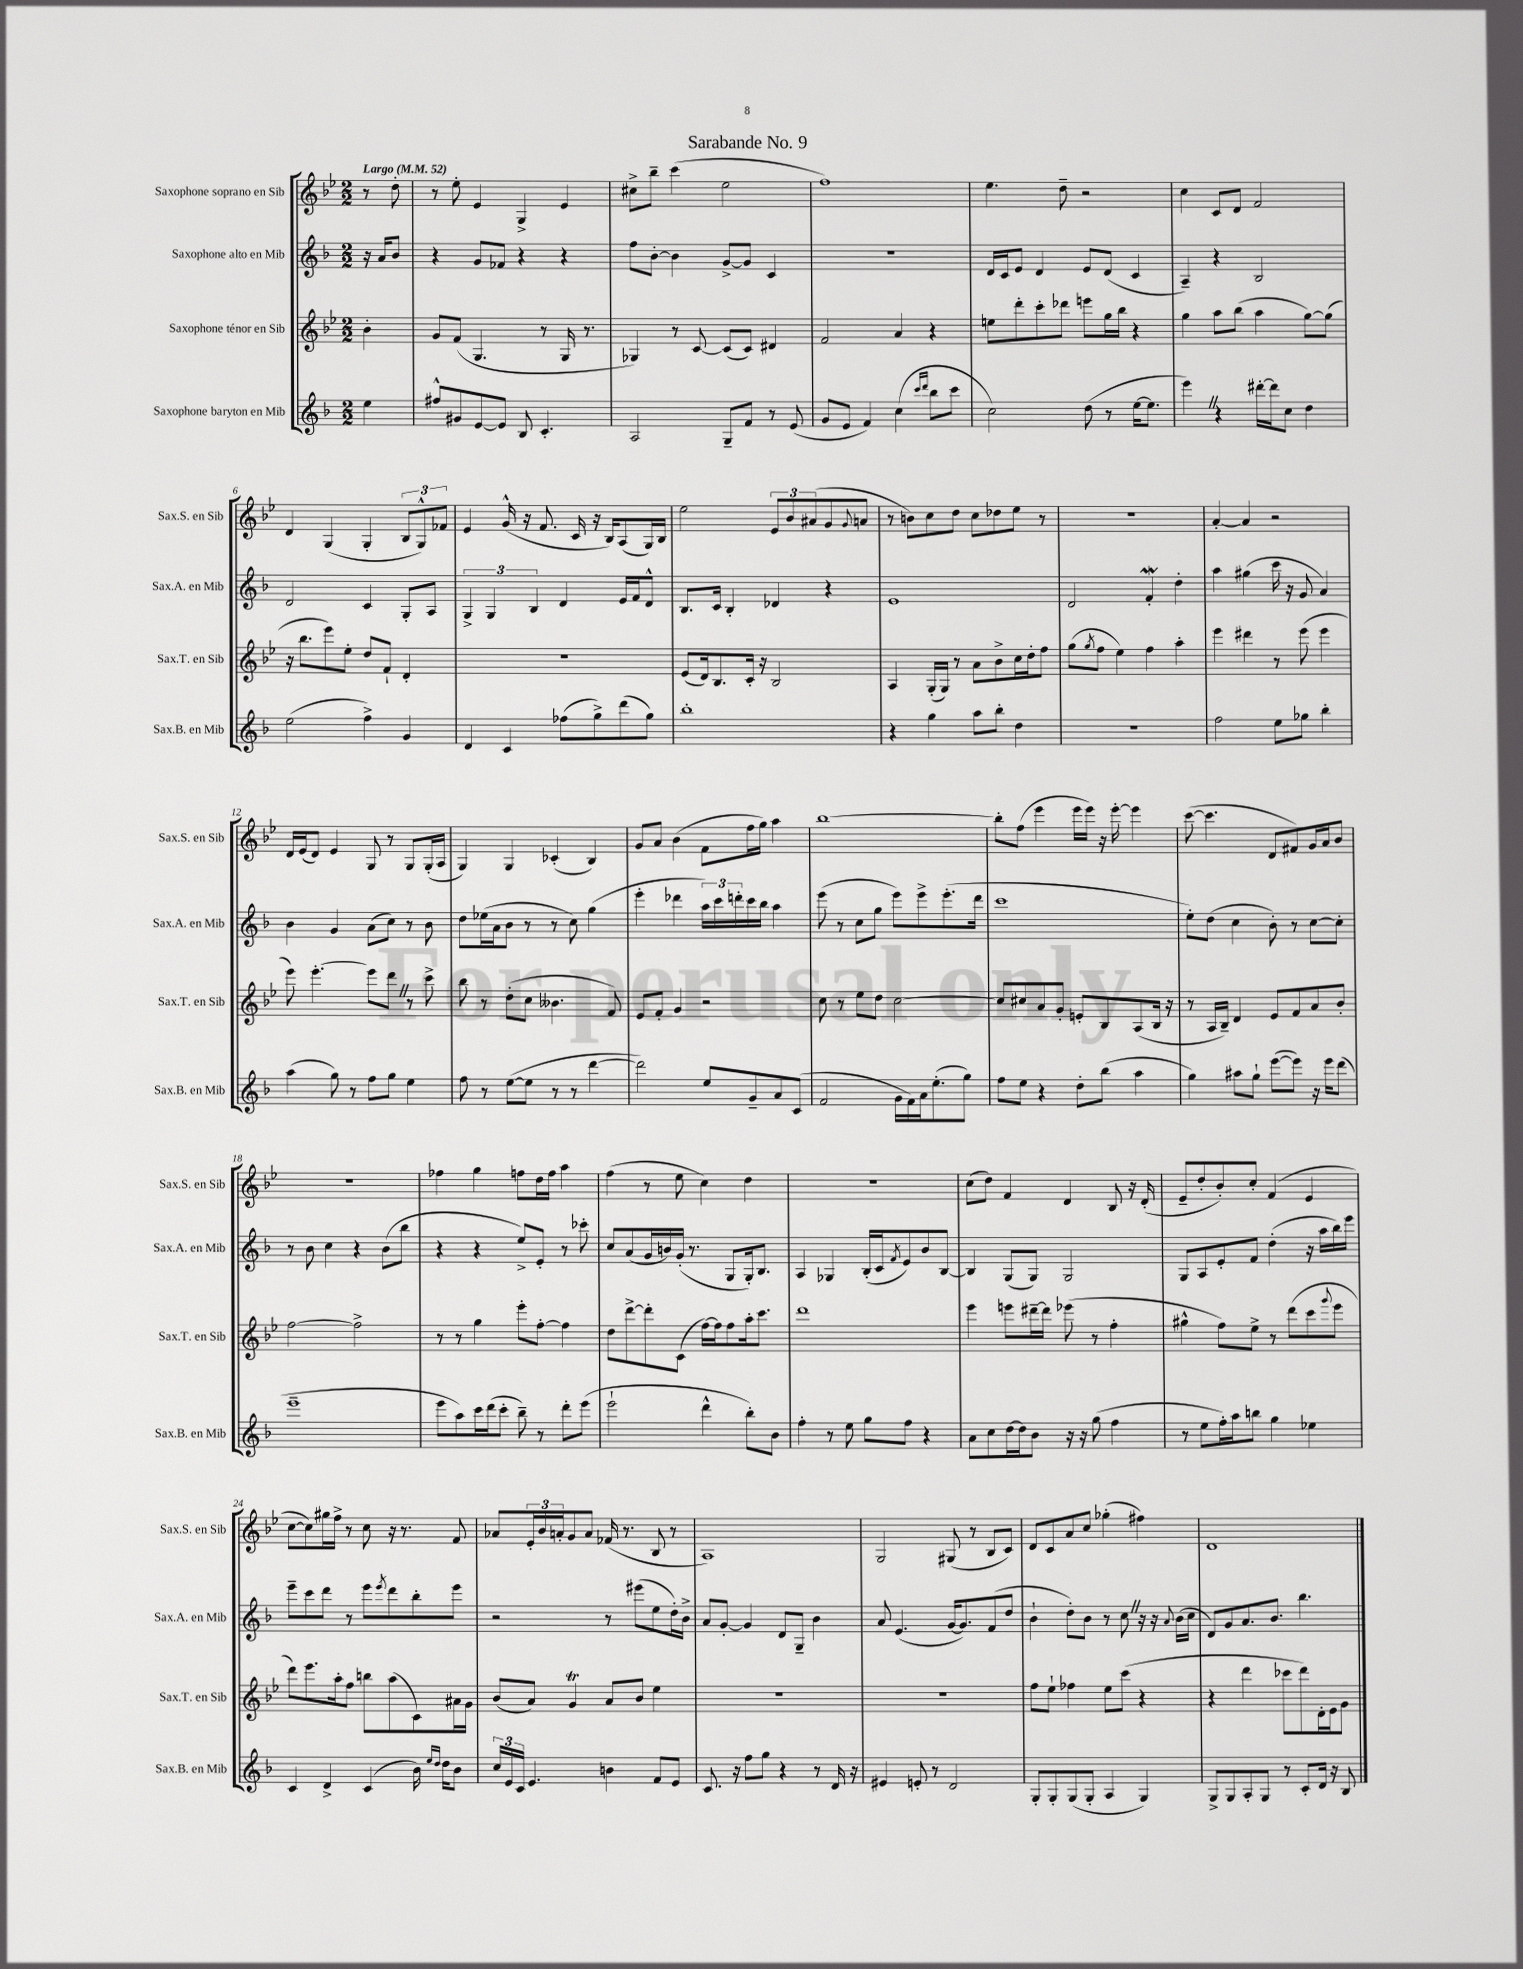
\header { title = "Sarabande No. 9" }
<<
\new StaffGroup <<
\new Staff = "s0" \with { instrumentName = "Saxophone soprano en Sib" shortInstrumentName = "Sax.S. en Sib" } {
    \clef treble \key bes \major \numericTimeSignature \time 2/2 \partial 4 \tempo "Largo" 4 = 52
    r8 d''8-. |
    r8 ees''8-. ees'4 g4-> ees'4 |
    cis''8-> bes''8-- c'''4( ees''2 |
    f''1) |
    ees''4. d''8-- r2 |
    c''4 c'8 d'8 f'2 |
    d'4 g4( g4-. \tuplet 3/2 { bes8 g8-^) fes'8 } |
    ees'4 g'16-^( r16 f'8. c'16 r16 bes16) a8( g16) bes16 |
    ees''2 \tuplet 3/2 { ees'8 bes'8 ais'8( } g'8 \appoggiatura { g'8 } a'8 |
    r8 b'8) c''8 d''8 c''8 des''8 ees''8 r8 |
    R1 |
    a'4~-. a'4 r2 |
    d'16 ees'16( d'8) ees'4 g8 r8 g8 g16-.( a16 |
    g4) g4 ces'4-.( bes4) |
    g'8 a'8 bes'4( f'8 f''16 g''16) a''4 |
    bes''1~ |
    bes''8-. f''8( ees'''4 ees'''16 ees'''16) r16 ees'''16~-. ees'''4 |
    c'''8~( c'''4. d'8 fis'8) g'16 a'16 bes'8 |
    r1 |
    fes''4 g''4 f''8 d''16 f''16 a''4 |
    f''4( r8 ees''8 c''4) d''4 |
    r1 |
    c''8( d''8) f'4 d'4 bes8 r16 d'16-.( |
    ees'8-- d''8-. bes'8-.) c''8-. f'4( ees'4 |
    c''8~ c''8) gis''16 f''16-> r8 c''8 r16 r8. f'8 |
    aes'8 \tuplet 3/2 { ees'16-. bes'16 a'16-. } g'8 a'8 fes'16( r8. bes8 r8 |
    a1) |
    g2 gis8( r8 bes8 c'8) |
    d'8 c'8 a'8 c''8 ges''4-.( fis''4) |
    d'1 \bar "|." |
}
\new Staff = "s1" \with { instrumentName = "Saxophone alto en Mib" shortInstrumentName = "Sax.A. en Mib" } {
    \clef treble \key f \major \numericTimeSignature \time 2/2 \partial 4
    r16 a'16 bes'8 |
    r4 g'8 fes'8 r4 r4 |
    f''8 bes'8~-. bes'4 g'8~-> g'8 c'4 |
    R1 |
    d'16 c'16 e'8 d'4 e'8 d'8( c'4 |
    a4--) r4 bes2 |
    d'2 c'4 g8-. a8 |
    \tuplet 3/2 { g4-> g4 bes4 } d'4 e'16 f'16 d'8-^ |
    bes8. c'16 bes4-. des'4 r4 |
    e'1 |
    d'2 f'4-.\mordent d''4-. |
    a''4 gis''4( c'''16 r16 g'8 a'4) |
    bes'4 g'4 a'8( c''8) r8 bes'8 |
    d''8 ees''16( a'16 bes'8 r8 r8 c''8) g''4( |
    e'''4-. des'''4 \tuplet 3/2 { a''16) c'''16 d'''16-. } c'''16 bes''16 a''4 |
    e'''8( r8 c''8 g''8 e'''8) e'''8-> e'''8.-.( d'''16 |
    c'''1 |
    e''8-.) d''8( c''4 bes'8-.) r8 c''8~ c''8-. |
    r8 bes'8 c''4 r4 bes'8( bes''8 |
    r4 r4 e''8->) e'8-. r8 ces'''8-. |
    c''8 a'8( g'16 b'16) g'16-.( r8. g8 g16-.) bes8. |
    a4 ges4 bes16-.( c'16 \acciaccatura { f'8 } e'8) bes'8 bes8~ |
    bes4 g8( g8) g2 |
    g8 a8 e'8-. f'8 d''4-.( r16 a''16 bes''16) e'''16 |
    e'''8-- c'''8 d'''8 r8 e'''8 \acciaccatura { e'''8 } d'''8 bes''8-. e'''8 |
    r2 r8 eis'''8( e''8 d''16-.) bes'16-> |
    a'8 g'8~-. g'4 d'8 g8-- bes'4 |
    a'8 e'4.( g'16~ g'8.) f'8( d''8 |
    bes'4-! d''8-.) bes'8 r8 c''8 \once \override BreathingSign.text = \markup { \musicglyph "scripts.caesura.straight" } \breathe r16 r16 \appoggiatura { a'8 } bes'16( c''16 |
    d'8) g'8 a'8. bes'8. bes''4. \bar "|." |
}
\new Staff = "s2" \with { instrumentName = "Saxophone ténor en Sib" shortInstrumentName = "Sax.T. en Sib" } {
    \clef treble \key bes \major \numericTimeSignature \time 2/2 \partial 4
    bes'4-. |
    g'8 f'8( g4. r8 g16 r8. |
    ges4) r8 c'8~ c'8( c'8) dis'4 |
    f'2 a'4 r4 |
    e''8 d'''8-. c'''8-. des'''8 e'''8 g''16 bes''16 r4 |
    g''4 a''8 bes''8( a''4 g''8~) g''8( |
    r16 bes''8. ees'''8) ees''8-. d''8 f'8-! d'4-. |
    r1 |
    ees'8( d'16) bes8. c'16-. r16 bes2 |
    a4 g16-.( g16) r8 a'8 bes'8-> c''16 d''16-. f''8 |
    g''8( \acciaccatura { g''8 } f''8 ees''4) f''4 a''4-. |
    ees'''4 dis'''4 r8 ees'''8( ees'''4 |
    ees'''8) ees'''4.~-. ees'''8 d'''8 \once \override BreathingSign.text = \markup { \musicglyph "scripts.caesura.straight" } \breathe r8 c'''8-> |
    bes''8 r8 d''8-.( c''8 beses'4. f'8) |
    ees'8 f'8-. g'4 r2 |
    c''8 r8 ees''8 d''8 c''2~ |
    c''8 cis''8 a'8 g'8-. e'8-. bes8 a8( bes16 r16 |
    r8 a16 bes16--) d'4 ees'8 f'8 a'8 bes'8-. |
    f''2~ f''2-> |
    r8 r8 g''4 ees'''8-. f''8~-. f''4 |
    d''8 d'''8~-> d'''8-. c'8( f''16~) f''16 f''8 a''16-. c'''8. |
    d'''1 |
    ees'''4 e'''8 dis'''16~-- dis'''16 ees'''8( r8 f''4-. |
    gis''4-^ f''8) ees''8-> r8 d'''8( c'''8 \appoggiatura { g'''8 } ees'''8 |
    d'''8) ees'''8. a''16-. f''8 b''8 a''8( c'8) ais'16 g'16 |
    bes'8( a'8) g'4\trill a'8 bes'8 ees''4 |
    R1 |
    R1 |
    f''8 ees''8-! fes''4 ees''8 c'''8( r4 |
    r4 d'''4 ces'''8 d'''8) d'16-. ees'16 g'8 \bar "|." |
}
\new Staff = "s3" \with { instrumentName = "Saxophone baryton en Mib" shortInstrumentName = "Sax.B. en Mib" } {
    \clef treble \key f \major \numericTimeSignature \time 2/2 \partial 4
    e''4 |
    fis''8-^ gis'8 e'8~ e'8 bes8 c'4.-. |
    a2 g8-- f'8 r8 e'8( |
    g'8 e'8 f'4) c''4( \grace { c'''16 d'''16 } bes''8 c'''8 |
    c''2) d''8( r8 e''16~ e''8. |
    e'''4) \once \override BreathingSign.text = \markup { \musicglyph "scripts.caesura.straight" } \breathe r4 dis'''16~-. dis'''16 c''8 d''4 |
    e''2( f''4->) g'4 |
    d'4 c'4 fes''8( g''8->) d'''8( g''8) |
    bes''1-. |
    r4 g''4 a''8 bes''8-. d''4 |
    R1 |
    f''2 e''8 ges''8 bes''4-. |
    a''4( g''8) r8 f''8 g''8 e''4 |
    f''8 r8 e''8~( e''8 r8 r8 d'''4~ |
    d'''2) e''8 g'8-- a'8 c'8( |
    f'2 g'16 f'16) a'16 e''8.-.( g''8) |
    f''8 e''8 r4 d''8-. bes''8( a''4 |
    g''4) ais''8 g''8-! e'''8~( e'''8) r16 e'''16 d'''8( |
    e'''1-- |
    e'''8 a''8) c'''16 d'''16( c'''8-. bes''8--) r8 d'''8-. e'''8( |
    e'''2-! d'''4-^ bes''8-.) bes'8 |
    f''4-. r8 e''8 g''8 f''8 r4 |
    a'8 c''8 d''16~ d''16 bes'8 r16 r16 g''8( f''4 |
    r8 e''8 f''16-.) a''16 b''8 g''4 ees''4 |
    c'4 d'4-> c'4( bes'16) \grace { e''16 d''16 } d''16 bes'8 |
    \tuplet 3/2 { c''16 e'16 c'16 } e'4. b'4 f'8 e'8 |
    c'8. r16 f''8 g''8 r4 r8 d'16 r16 |
    eis'4 e'8-. r8 d'2 |
    g8-. g8-. g8( g8-. a4 g4) |
    g8-> g8 a8-. g8 r8 c'8-. d'16 r16 bes8 \bar "|." |
}
>>
>>
